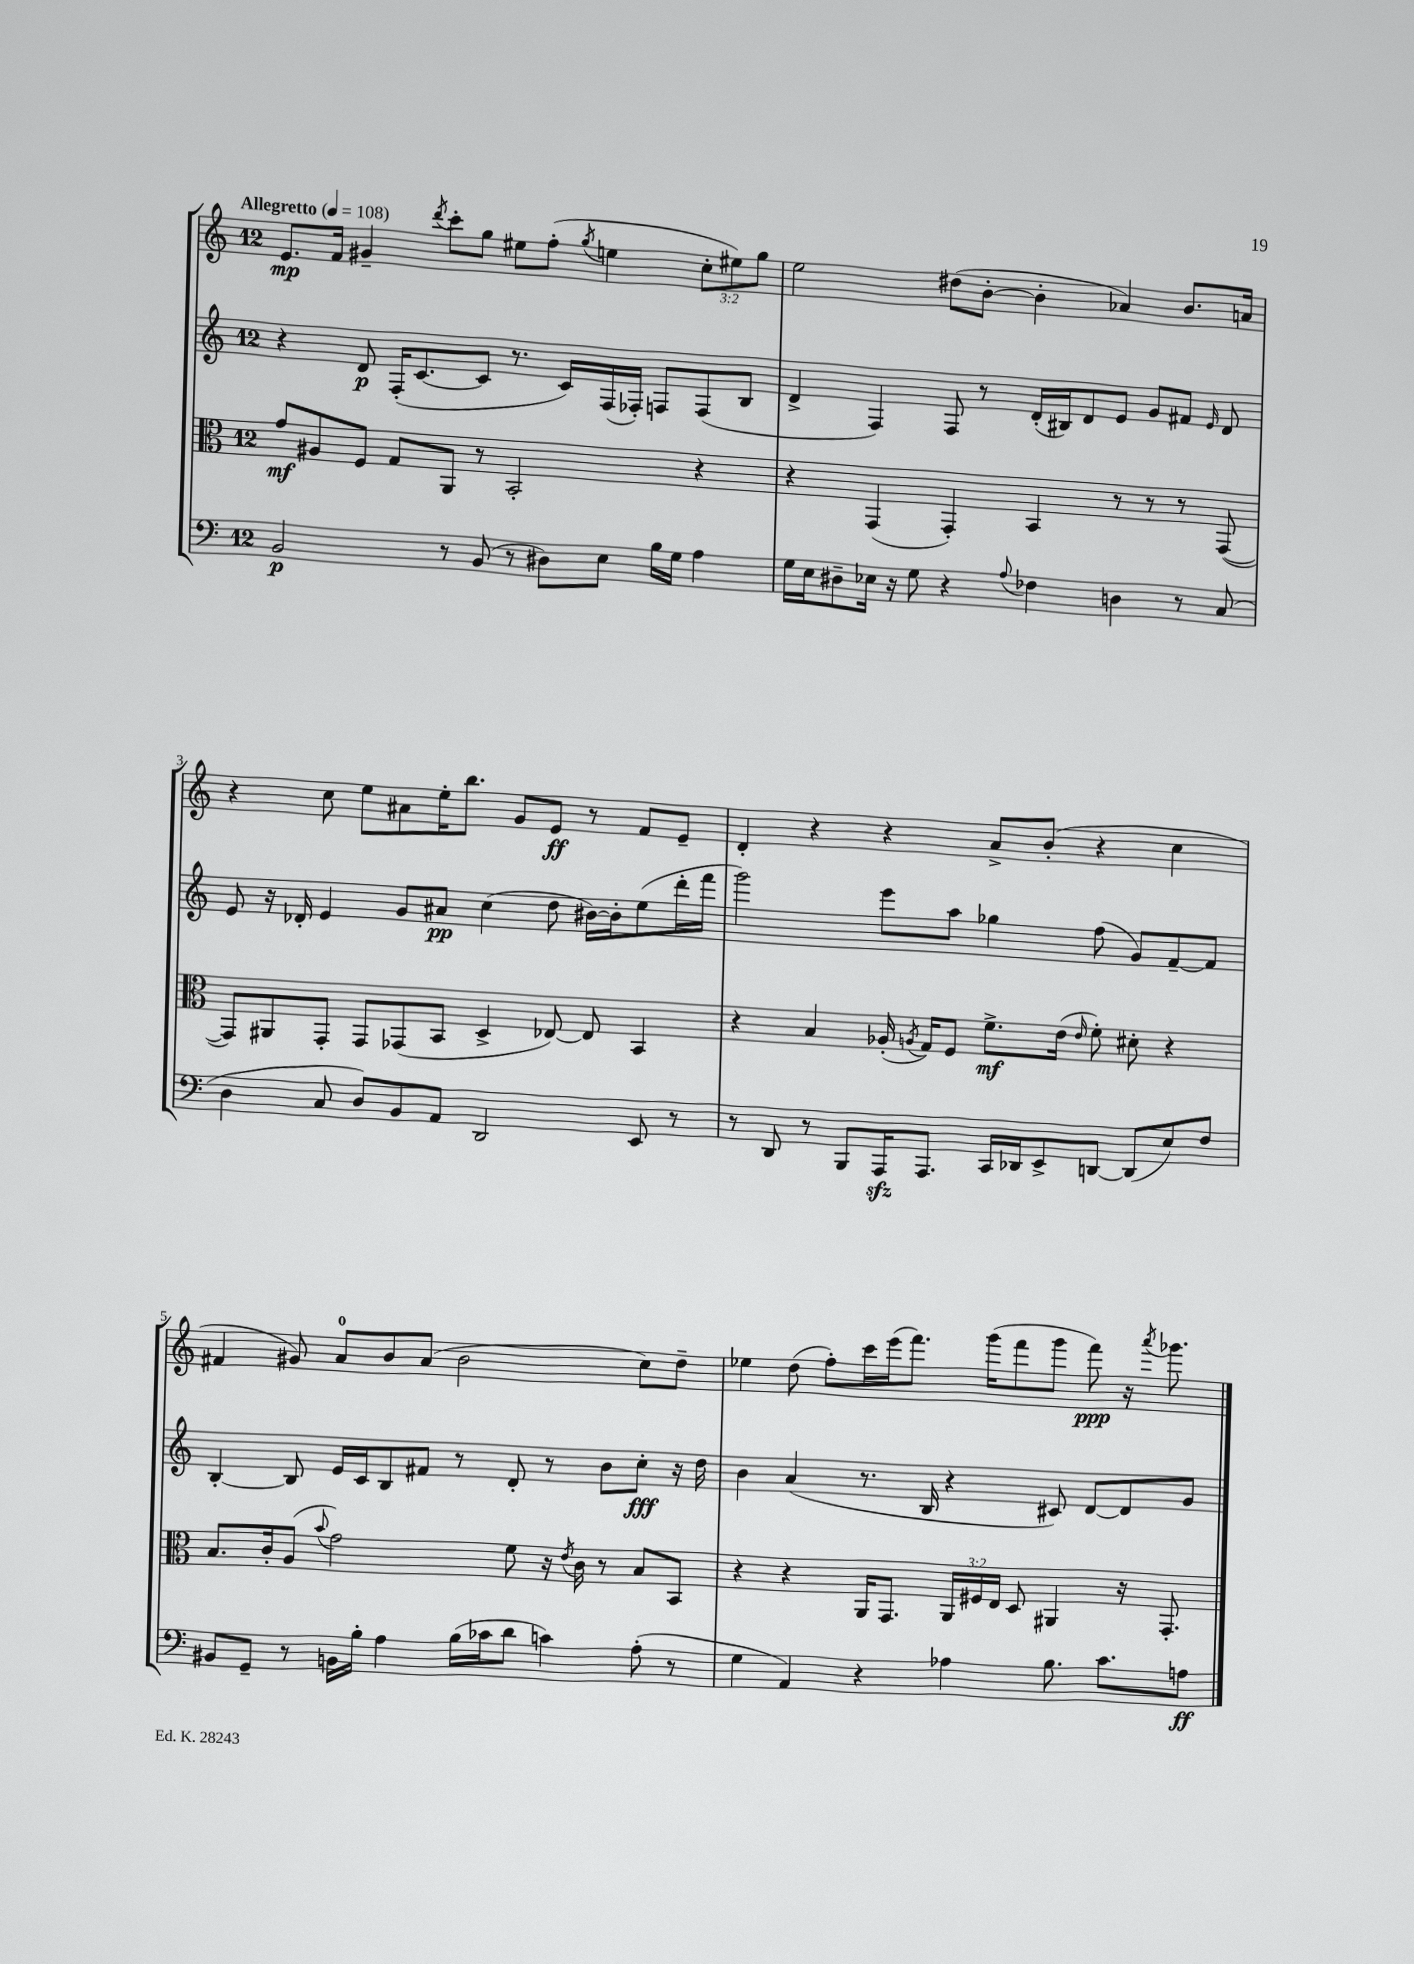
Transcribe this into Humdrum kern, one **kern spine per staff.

**kern	**dynam	**kern	**dynam	**kern	**dynam	**kern	**dynam
*part4	*part4	*part3	*part3	*part2	*part2	*part1	*part1
*staff4	*staff4	*staff3	*staff3	*staff2	*staff2	*staff1	*staff1
*clefF4	*	*clefC3	*	*clefG2	*	*clefG2	*
*k[]	*	*k[]	*	*k[]	*	*k[]	*
*M12/8	*	*M12/8	*	*M12/8	*	*M12/8	*
*MM108	*	*MM108	*	*MM108	*	*MM108	*
=1	=1	=1	=1	=1	=1	=1	=1
!	!	!	!	!	!	!LO:TX:a:B:t=Allegretto	!
2BB/	p	8g/L	mf	4r	.	8.e/L	mp
.	.	8A#X/	.	.	.	.	.
.	.	.	.	.	.	16f/Jk	.
.	.	8F/J	.	8d/	p	4g#X~/	.
.	.	8G/L	.	(16F'/KL	.	.	.
.	.	.	.	[8.c/	.	.	.
.	.	.	.	.	.	8qddd/	.
8r	.	8AA/J	.	.	.	8ccc'\L	.
(8BB/	.	8r	.	8c/J]	.	8gg\J	.
8r	.	2BB'/	.	8.r	.	8ee#X\L	.
8D#X\L)	.	.	.	.	.	(8ff'\J	.
.	.	.	.	16c/LL)	.	.	.
.	.	.	.	.	.	8qgg/	.
8E\J	.	.	.	(16F/	.	4een\	.
.	.	.	.	16F-X'/JJ)	.	.	.
16B\LL	.	.	.	8Fn/L	.	.	.
16G\JJ	.	.	.	.	.	.	.
4A\	.	4r	.	(8F/	.	12cc'\L	.
.	.	.	.	.	.	12ee#X\)	.
.	.	.	.	8B/J	.	.	.
.	.	.	.	.	.	12gg\J	.
=2	=2	=2	=2	=2	=2	=2	=2
16G\LL	.	4r	.	4d^/	.	2ee\	.
16E\J	.	.	.	.	.	.	.
8D#X~\	.	.	.	.	.	.	.
16E-X\Jk	.	(4GG/	.	4F/)	.	.	.
16r	.	.	.	.	.	.	.
8G\	.	.	.	.	.	.	.
4r	.	4GG'/)	.	8F/	.	(8dd#X\L	.
.	.	.	.	8r	.	[8b'\J	.
8qqA/	.	.	.	.	.	.	.
4F-X\	.	4BB/	.	(16d'/LL	.	4b'\]	.
.	.	.	.	16B#X/J)	.	.	.
.	.	.	.	8d/	.	.	.
4Dn\	.	8r	.	8e/J	.	4a-X/)	.
.	.	8r	.	8g/L	.	.	.
8r	.	8r	.	8f#X/J	.	8.b/L	.
.	.	.	.	16qqe/	.	.	.
(8C/	.	([8GG/	.	8d/	.	.	.
.	.	.	.	.	.	16an/Jk	.
!!LO:LB:g=z
=3	=3	=3	=3	=3	=3	=3	=3
4D\	.	8GG/L])	.	8e/	.	4r	.
.	.	8AA#X/	.	16r	.	.	.
.	.	.	.	16d-X'/	.	.	.
8C/	.	8GG'/J	.	4e/	.	8cc\	.
8D/L)	.	8GG/L	.	.	.	8ee\L	.
8BB/	.	(8GG-X/	.	8g/L	.	8a#X\	.
8AA/J	.	8BB/J	.	8a#X/J	pp	16ee'\K	.
.	.	.	.	.	.	8.bb\J	.
2DD/	.	4D^/	.	(4cc\	.	.	.
.	.	.	.	.	.	8g/L	.
.	.	[8E-X/)	.	8dd\	.	8e/J	ff
.	.	8E-/]	.	[16b#X\LL)	.	8r	.
.	.	.	.	16b#'\J]	.	.	.
8EE/	.	4BB/	.	(8ee\	.	8f/L	.
8r	.	.	.	16ddd'\L	.	8e~/J	.
.	.	.	.	16fff\JJ	.	.	.
=4	=4	=4	=4	=4	=4	=4	=4
8r	.	4r	.	2ggg\)	.	4d'/	.
8DD/	.	.	.	.	.	.	.
8r	.	4B/	.	.	.	4r	.
8BBB/L	.	.	.	.	.	.	.
16AAAzz/K	.	(16A-X'/	.	8eee\L	.	4r	.
.	.	8qAn/	.	.	.	.	.
8.AAA/J	.	16G/KL)	.	.	.	.	.
.	.	8F/J	.	8aa\J	.	.	.
16CC/LL	.	8.f^\L	mf	4gg-X\	.	8a^/L	.
16DD-X/J	.	.	.	.	.	.	.
8EE^/	.	.	.	.	.	(8b'/J	.
.	.	(16e\Jk	.	.	.	.	.
.	.	16qqe/	.	.	.	.	.
[8DDn/J	.	8f'\)	.	(8ff\	.	4r	.
(8DD/L]	.	8d#X'\	.	8g/L)	.	.	.
8E/)	.	4r	.	[8f~/	.	4cc\	.
8F/J	.	.	.	8f/J]	.	.	.
!!LO:LB:g=z
=5	=5	=5	=5	=5	=5	=5	=5
8BB#X/L	.	8.B/L	.	[4B'/	.	4f#X/	.
8GG~/J	.	.	.	.	.	.	.
.	.	16c'/k	.	.	.	.	.
8r	.	(8A/J	.	8B/]	.	8g#X/)	.
.	.	8qqb/	.	.	.	.	.
16BBn\LL	.	2g\)	.	16e/LL	.	8a/L	.
16B'\JJ	.	.	.	16c/J	.	.	.
4A\	.	.	.	8B/	.	8b/	.
.	.	.	.	8f#X/J	.	(8a/J	.
(16B\LL	.	.	.	8r	.	2b\	.
16c-X\J	.	.	.	.	.	.	.
8d\J	.	8f\	.	8d'/	.	.	.
4cn\)	.	16r	.	8r	.	.	.
.	.	8qe/	.	.	.	.	.
.	.	16c\	.	.	.	.	.
.	.	8r	.	8b\L	.	.	.
(8A'\	.	8B/L	.	8cc'\J	fff	8cc\L)	.
8r	.	8BB/J	.	16r	.	8dd~\J	.
.	.	.	.	16dd\	.	.	.
=6	=6	=6	=6	=6	=6	=6	=6
4G\	.	4r	.	4b\	.	4ee-X\	.
4AA/)	.	4r	.	(4a/	.	(8dd\	.
.	.	.	.	.	.	8ff'\L)	.
4r	.	16AA/KL	.	8.r	.	16ccc\L	.
.	.	8.GG/J	.	.	.	(16eee\J	.
.	.	.	.	.	.	8.fff\J)	.
.	.	.	.	16B/	.	.	.
4A-X\	.	24AA/LL	.	4r	.	.	.
.	.	24F#X/	.	.	.	.	.
.	.	.	.	.	.	(16ggg\KL	.
.	.	24E/JJ	.	.	.	.	.
.	.	8D/	.	.	.	8fff\	.
8.B\	.	4AA#X/	.	8c#X/)	.	8ggg\J	.
.	.	.	.	[8d/L	.	8fff\)	ppp
8.c\L	.	.	.	.	.	.	.
.	.	16r	.	8d/]	.	16r	.
.	.	.	.	.	.	8qaaa/	.
.	.	8.GG'/	.	.	.	8.ggg-X\	.
8An\J	ff	.	.	8g/J	.	.	.
==	==	==	==	==	==	==	==
*-	*-	*-	*-	*-	*-	*-	*-
